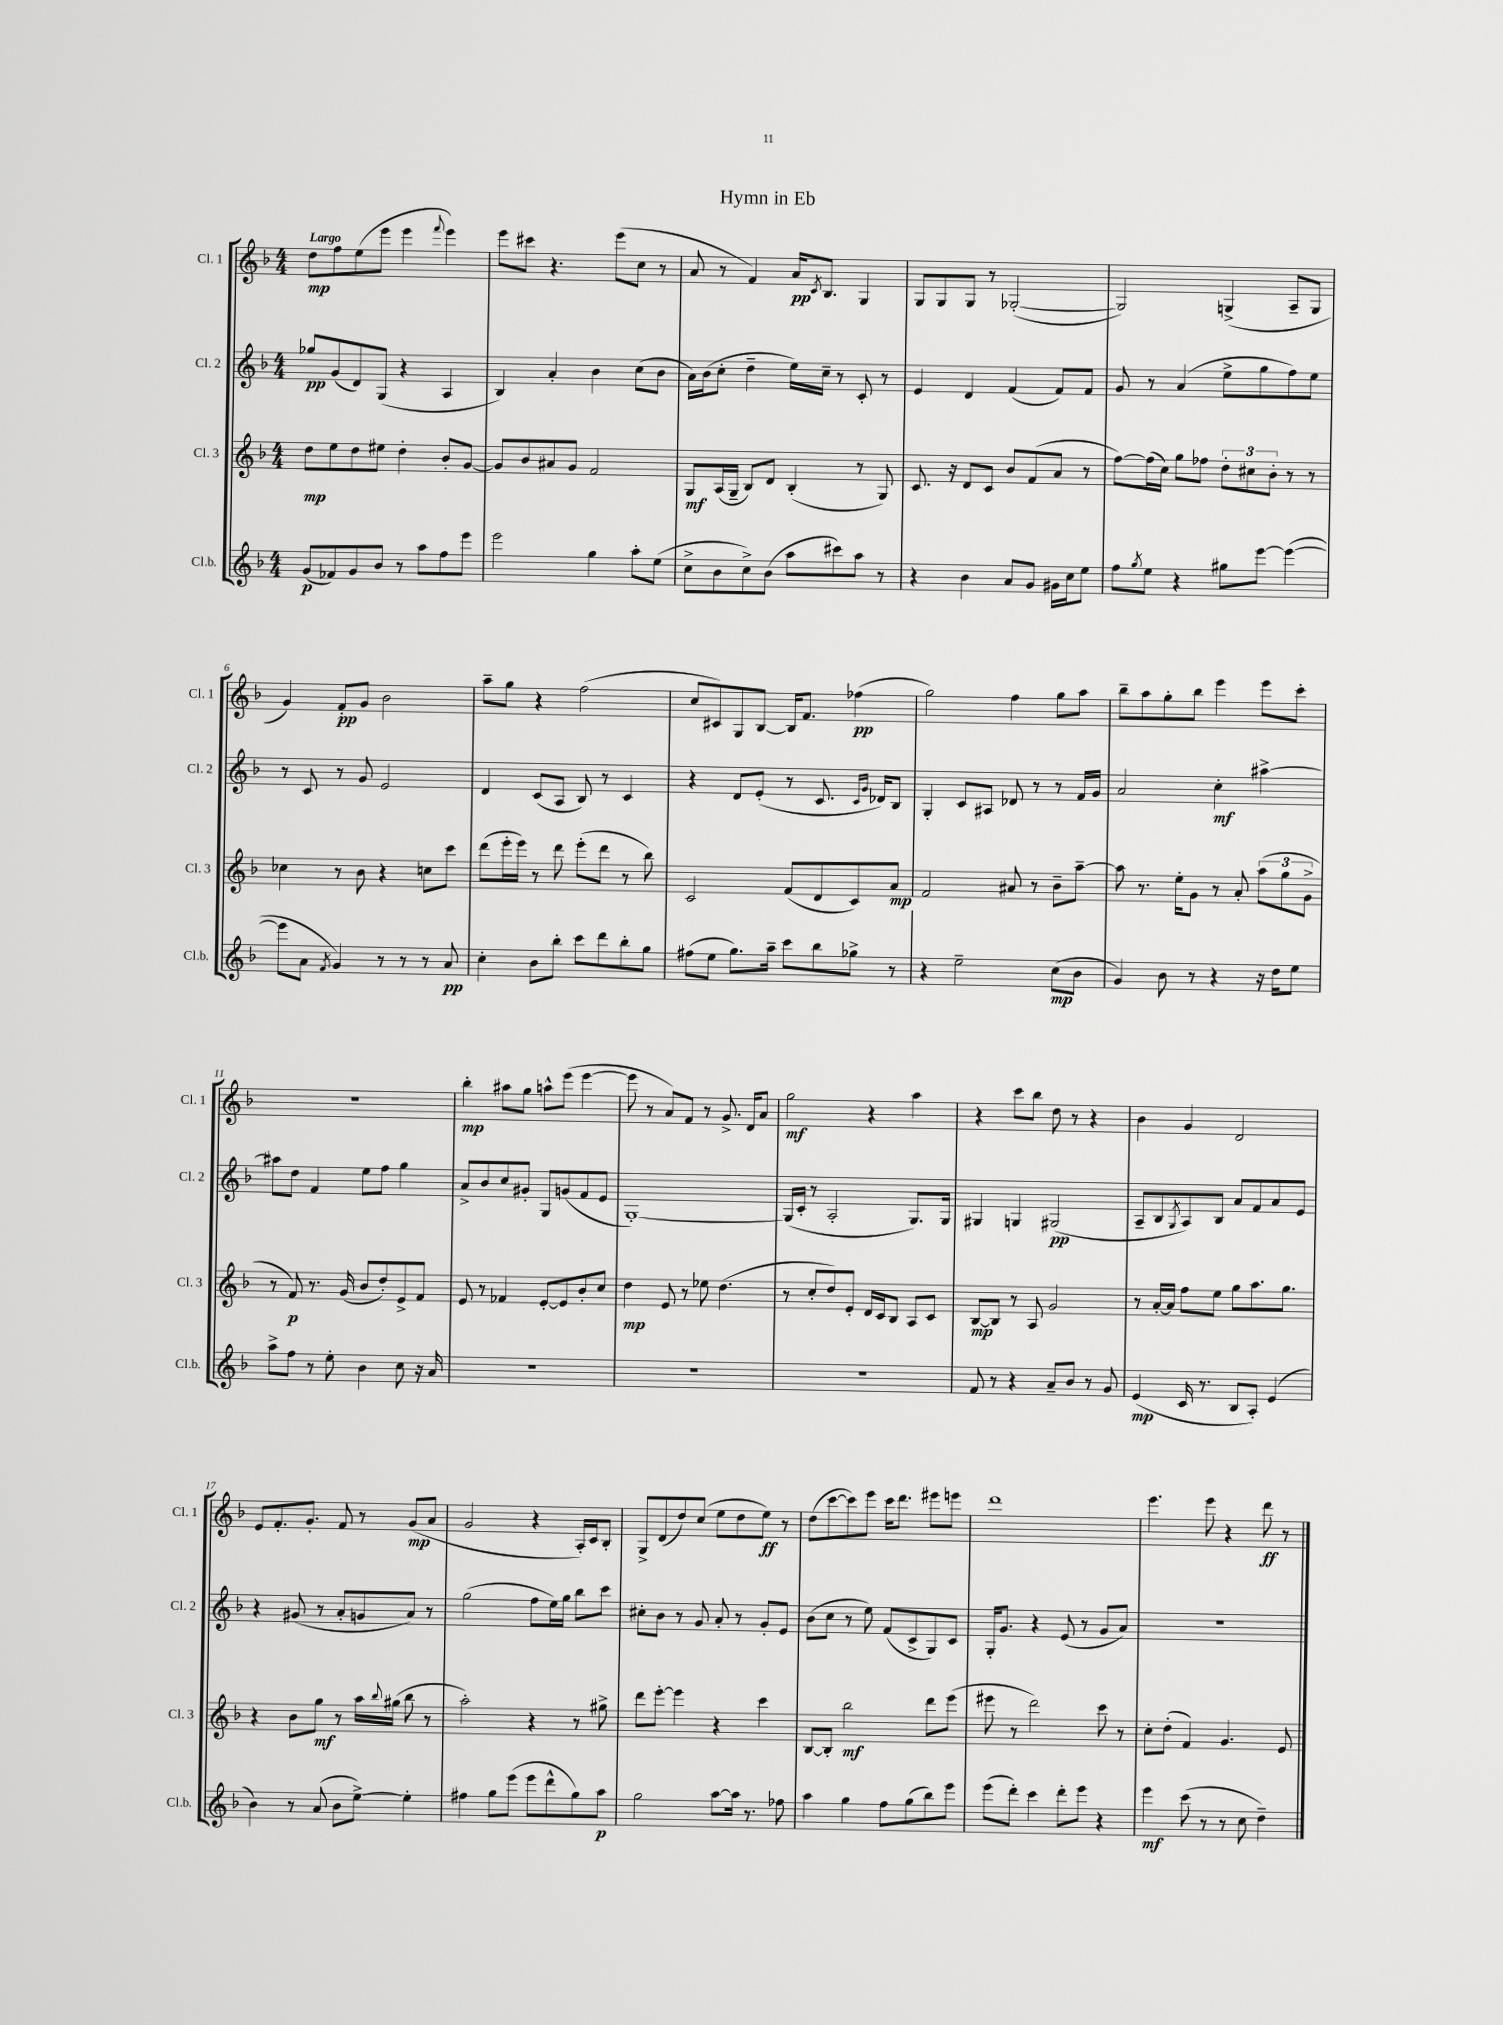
\header { title = "Hymn in Eb" }
<<
\new StaffGroup <<
\new Staff = "s0" \with { instrumentName = "Cl. 1" shortInstrumentName = "Cl. 1" } {
    \clef treble \key f \major \numericTimeSignature \time 4/4 \tempo "Largo"
    d''8\mp f''8 e''8( e'''8 e'''4 \appoggiatura { f'''8 } e'''4) |
    e'''8 cis'''8 r4. e'''8( c''8 r8 |
    a'8 r8 f'4) a'16\pp \acciaccatura { c'8 } bes8. g4 |
    g8 g8 g8 r8 ges2~-.( |
    ges2) g4->( a8-- g8 |
    g'4) f'8-.\pp g'8 bes'2 |
    a''8-- g''8 r4 f''2( |
    c''8 cis'8) g8 bes8~ bes16 f'8. fes''4\pp( |
    g''2) f''4 g''8 a''8 |
    bes''8-- a''8 g''8-. bes''8 e'''4 e'''8 c'''8-. |
    R1 |
    bes''4-.\mp ais''8 g''8 a''8-^ e'''8( e'''4~ |
    e'''8 r8 a'8) f'8 r8 g'8.-> d'16 a'8 |
    g''2\mf r4 a''4 |
    r4 c'''8 bes''8 d''8 r8 r4 |
    bes'4 g'4 d'2 |
    e'8 f'8.-. g'8.-. f'8 r8 g'8\mp( a'8 |
    g'2 r4 a16-.) c'16 bes8-. |
    g8-> d'8( d''8) c''8( e''8 d''8 e''8\ff) r8 |
    d''8( c'''8~ c'''8) e'''8 c'''16 d'''8. eis'''8 e'''8 |
    d'''1 |
    e'''4. e'''8 r4 d'''8\ff r8 \bar "|." |
}
\new Staff = "s1" \with { instrumentName = "Cl. 2" shortInstrumentName = "Cl. 2" } {
    \clef treble \key f \major \numericTimeSignature \time 4/4
    ges''8\pp g'8( d'8) g8( r4 a4 |
    bes4) a'4-. bes'4 c''8( bes'8 |
    a'16) bes'16( c''8-. d''4-- e''16) c''16-- r8 c'8-. r8 |
    e'4 d'4 f'4( f'8) f'8 |
    g'8 r8 a'4( e''8-> g''8 f''8) e''8 |
    r8 c'8 r8 g'8 e'2 |
    d'4 c'8( a8 bes8) r8 c'4 |
    r4 d'8 e'8-.( r8 c'8. \grace { c'16 g'16 } des'16) bes8 |
    g4-. c'8 ais8 des'8 r8 r8 f'16 g'16 |
    a'2 c''4-.\mf ais''4~-> |
    ais''8 d''8 f'4 e''8 f''8 g''4 |
    a'8-> bes'8 c''8 gis'8-. g8 g'8( f'8 e'8 |
    g1~-.) |
    g16( c'16-. r8 a2-. g8.) g16 |
    gis4 g4 gis2\pp( |
    a8-- bes8 \acciaccatura { g8 } a8) bes8 a'8 f'8 a'8 e'8 |
    r4 gis'8( r8 a'8-. g'8 a'8) r8 |
    g''2( f''8 e''16) g''16 bes''8 c'''8 |
    cis''8-. bes'8 r8 g'8 a'8-. r8 g'8-. e'8 |
    bes'8( c''8 r8 e''8) f'8( c'8-> g8) c'8 |
    g16-. g'8. r4 e'8( r8 g'8 a'8) |
    r1 \bar "|." |
}
\new Staff = "s2" \with { instrumentName = "Cl. 3" shortInstrumentName = "Cl. 3" } {
    \clef treble \key f \major \numericTimeSignature \time 4/4
    d''8\mp e''8 d''8 eis''8 d''4-. bes'8-. g'8~ |
    g'8 bes'8 ais'8 g'8 f'2 |
    g8\mf a16( g16-- bes8) d'8 bes4-.( r8 g8) |
    c'8. r16 d'8 c'8 bes'8 f'8( a'8 r8 |
    f''8~) f''16( c''16) g''8 fes''8 \tuplet 3/2 { d''8-. cis''8 bes'8-. } r8 r8 |
    ces''4 r8 bes'8 r4 c''8 c'''8 |
    d'''8( e'''16-. e'''16) r8 d'''8 e'''8-.( d'''8 r8 bes''8) |
    c'2 f'8( d'8 c'8) a'8\mp |
    f'2 ais'8 r8 bes'8-- a''8~-- |
    a''8 r8. e''16-. g'8 r8 a'8-. \tuplet 3/2 { a''8( g''8 g'8-> } |
    r8 f'8\p) r8. g'16( bes'8 d''8-.) e'8-> f'8 |
    e'8 r8 fes'4 e'8~-. e'8 bes'8-. c''8 |
    d''4\mp e'8 r8 ees''8 d''4.( |
    r8 c''8-. d''8) e'8-. d'16 c'16 bes8 a8 c'8 |
    bes8~\mp bes8 r8 a8 g'2 |
    r8 a'16~-. a'16 f''8 e''8 g''8 a''8. g''8. |
    r4 bes'8 g''8\mf r8 a''16 \appoggiatura { bes''8 } gis''16( bes''8 r8 |
    a''2-.) r4 r8 gis''8-> |
    d'''8 e'''8~-. e'''4 r4 c'''4 |
    bes8~ bes8-. bes''2\mf d'''8 e'''8( |
    eis'''8 r8 d'''2) c'''8 r8 |
    c''8-. d''8-.( f'4) g'4. e'8 \bar "|." |
}
\new Staff = "s3" \with { instrumentName = "Cl.b." shortInstrumentName = "Cl.b." } {
    \clef treble \key f \major \numericTimeSignature \time 4/4
    g'8\p( fes'8) g'8 bes'8 r8 a''8 f''8 e'''8 |
    e'''2 g''4 a''8-. e''8( |
    c''8-> bes'8 c''8->) bes'8( a''8 cis'''8) a''8 r8 |
    r4 bes'4 a'8 g'8 gis'16 c''16 e''8 |
    f''8 \acciaccatura { g''8 } e''8 r4 gis''8 e'''8~ e'''4~( |
    e'''8 a'8 \acciaccatura { f'8 } g'4) r8 r8 r8 a'8\pp |
    c''4-. bes'8 bes''8-. c'''8 d'''8 bes''8-. g''8 |
    fis''8( e''8 g''8.) a''16-- c'''8 bes''8 ges''8-> r8 |
    r4 e''2-- c''8\mp( bes'8 |
    g'4) bes'8 r8 r4 r16 d''16 e''8 |
    a''8-> f''8 r8 e''8-. bes'4 c''8 r16 a'16 |
    R1 |
    R1 |
    R1 |
    f'8 r8 r4 a'8-- bes'8 r8 g'8 |
    e'4\mp( c'16 r8. bes8 a8-.) e'4( |
    bes'4) r8 a'8( bes'8 e''8~->) e''4-. |
    fis''4 g''8 e'''8( e'''8 d'''8-^ g''8) a''8\p |
    g''2 a''8~ a''16 r8. fes''8 |
    a''4 g''4 f''8 g''8( bes''8) e'''8 |
    e'''8( d'''8-.) c'''4 d'''8-. e'''8 r4 |
    e'''4\mf c'''8( r8 r8 c''8 d''4--) \bar "|." |
}
>>
>>
